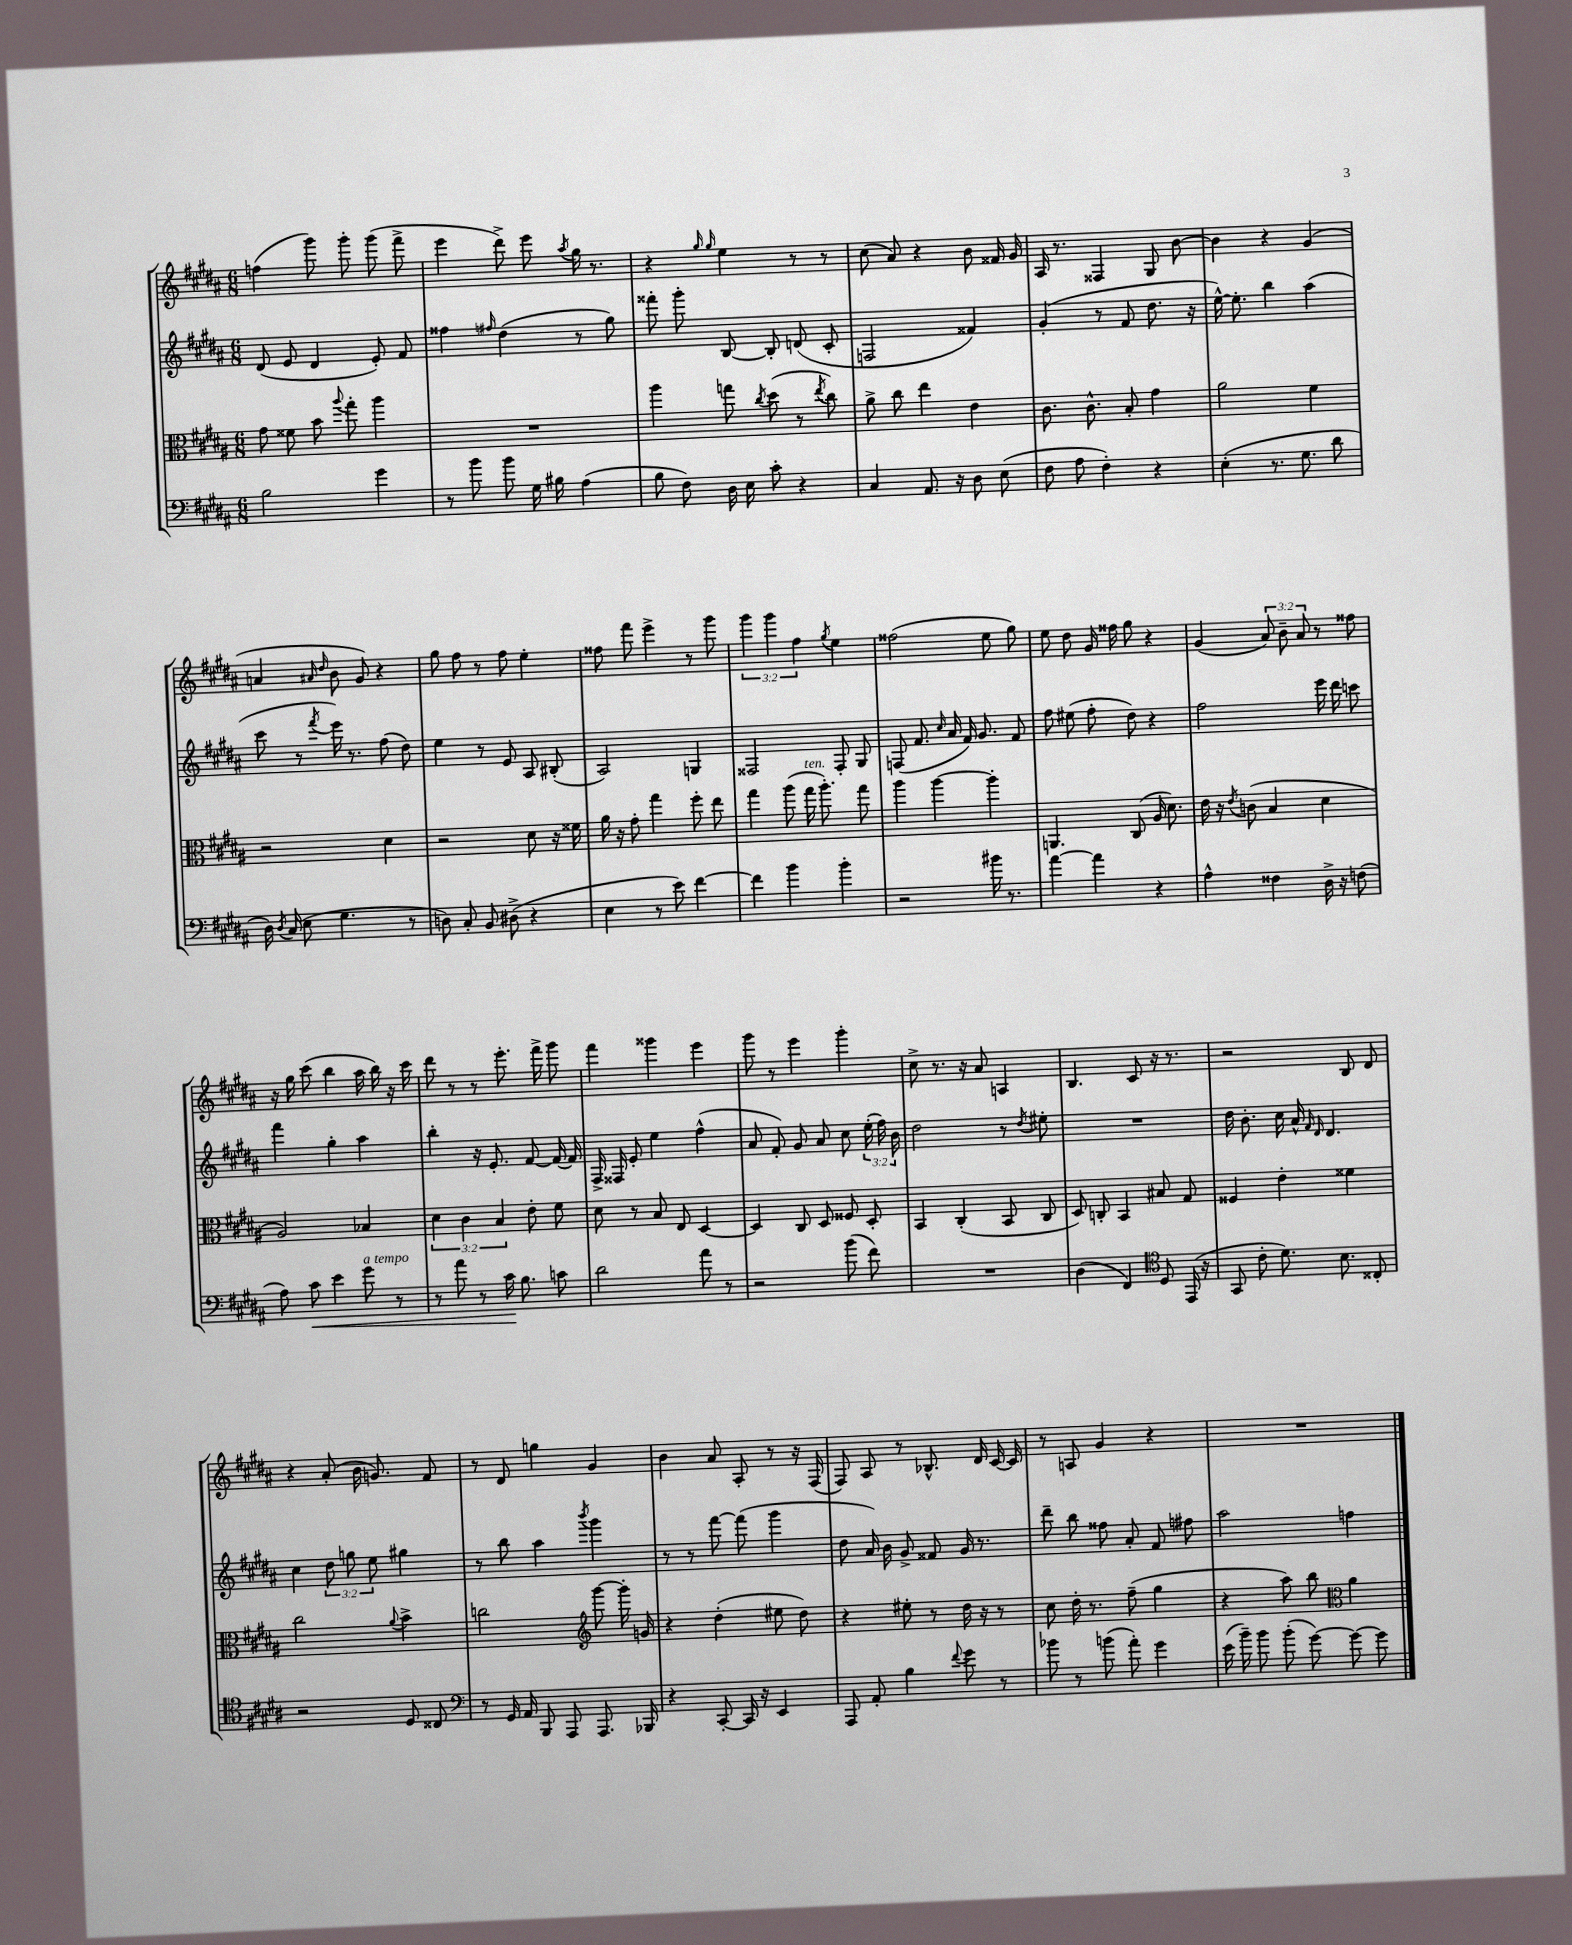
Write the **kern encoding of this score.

**kern	**dynam	**kern	**kern	**kern
*part4	*part4	*part3	*part2	*part1
*staff4	*staff4	*staff3	*staff2	*staff1
*clefF4	*	*clefC3	*clefG2	*clefG2
*k[f#c#g#d#a#]	*	*k[f#c#g#d#a#]	*k[f#c#g#d#a#]	*k[f#c#g#d#a#]
*M6/8	*	*M6/8	*M6/8	*M6/8
=1	=1	=1	=1	=1
2B\	.	8g#\	(8d#/	(4ffn\
.	.	8f##X\	8e/	.
.	.	8b\	4d#/	8ggg#\)
.	.	8qqaa#/	.	.
.	.	8gg#'\	.	8ggg#'\
4g#\	.	4aa#\	8e'/)	(8ggg#\
.	.	.	8f#/	8fff#^\
=2	=2	=2	=2	=2
8r	.	2.r	4ff##X\	4eee\
8b\	.	.	.	.
.	.	.	16qqff#X/	.
8b\	.	.	(4dd#\	8ddd#^\)
16G#\	.	.	.	8eee\
16B#X\	.	.	.	.
.	.	.	.	8qaa#/
(4A#\	.	.	8r	16gg#\
.	.	.	.	8.r
.	.	.	8gg#\)	.
=3	=3	=3	=3	=3
8B\	.	4aa#\	8fff##X'\	4r
8F#\)	.	.	8ggg#'\	.
.	.	.	.	16qqgg#/
.	.	.	.	16qqgg#/
16D#\	.	8ggn\	[8B/	4ee\
16E\	.	.	.	.
.	.	8qcc#/	.	.
8c#'\	.	(8dd#\	8B'/]	.
4r	.	8r	(8dn/	8r
.	.	8qee/	.	.
.	.	8cc#\)	8c#'/	8r
=4	=4	=4	=4	=4
4C#/	.	8a#^\	2Fn/	(8cc#\
.	.	8cc#\	.	8a#/)
8.AA#/	.	4ee\	.	4r
16r	.	.	.	.
8D#\	.	4e\	4f##X/)	8b\
(8E\	.	.	.	16f##X/
.	.	.	.	16g#/
=5	=5	=5	=5	=5
8F#\	.	8.c#\	(4g#'/	16A#/
.	.	.	.	8.r
8A#\	.	.	.	.
.	.	8.c#^^\	.	.
4F#'\)	.	.	8r	4F##X/
.	.	8B'/	8f#/	.
4r	.	4g#\	8.dd#\	8G#/
.	.	.	.	[8b\
.	.	.	16r	.
=6	=6	=6	=6	=6
(4E'\	.	2a#\	[16ee^^\)	4b\]
.	.	.	8.ee'\]	.
8.r	.	.	4bb\	4r
8.G#\	.	.	.	.
.	.	4f#\	(4aa#\	(4g#/
8d#\	.	.	.	.
!!LO:LB:g=z
=7	=7	=7	=7	=7
16D#\)	.	2r	8ccc#\	4an/
8qD#/	.	.	.	.
(16C#/	.	.	.	.
8E\	.	.	8r	.
.	.	.	.	16qqa#X/
.	.	.	8qfff#/	16qqdd#/
4.G#\	.	.	16eee\)	8b\
.	.	.	8.r	.
.	.	.	.	8g#/)
.	.	4d#\	(8ff#\	4r
8r	.	.	8dd#\)	.
=8	=8	=8	=8	=8
8Dn\)	.	2r	4ee\	8gg#\
8C#'/	.	.	.	8ff#\
8BB/	.	.	8r	8r
(8D#X^\	.	.	8e/	8ff#\
4r	.	8d#\	8A#/	4ee'\
.	.	16r	(8B#X'/	.
.	.	16f##X\	.	.
=9	=9	=9	=9	=9
4E\	.	16a#\	2A#/)	8ff##X\
.	.	16r	.	.
.	.	8g#'\	.	8fff#\
8r	.	4gg#\	.	4eee^\
8e\)	.	.	.	.
[4f#\	.	8ff#'\	4Gn/	8r
.	.	8ee\	.	8ggg#\
=10	=10	=10	=10	=10
4f#\]	.	4gg#\	2F##X/	6ggg#\
.	.	.	.	6ggg#\
4b\	.	(8aa#\	.	.
.	.	.	.	6ff#\
!	!	!LO:TX:a:i:t=ten.	!	!
.	.	16gg#\	.	.
.	.	8.aa#'\)	.	.
.	.	.	.	8qgg#/
4b'\	.	.	8F##'/	4ee\
.	.	8gg#\	8G#/	.
=11	=11	=11	=11	=11
2r	.	4aa#\	(8Fn/	(2ff##X\
.	.	.	8.f#/	.
.	.	[4aa#\	.	.
.	.	.	16qqcc#/	.
.	.	.	16a#/	.
.	.	.	16f#/)	.
.	.	.	8.g#/	.
16b#X\	.	4aa#'\]	.	8ee\
8.r	.	.	.	.
.	.	.	8f#/	8gg#\)
=12	=12	=12	=12	=12
[4a#\	.	4.AAn/	8ff#\	8ee\
.	.	.	(8ee#X\	8dd#\
4a#\]	.	.	8ff#'\	16g#/
.	.	.	.	16ff##X\
.	.	(8C#/	8dd#\)	8gg#\
4r	.	16A#/	4r	4r
.	.	8.d#\)	.	.
=13	=13	=13	=13	=13
4A#^^\	.	16e\	2ff#\	(4g#/
.	.	16r	.	.
.	.	8qe/	.	.
.	.	(8cn\	.	.
4F##X\	.	4B/	.	12a#/)
.	.	.	.	12b~\
.	.	.	.	12a#/
16D#^\	.	4d#\	16eee\	8r
16r	.	.	16ddd#\	.
(8Fn\	.	.	8cccn\	8ff##X\
!!LO:LB:g=z
=14	=14	=14	=14	=14
8A#\)	.	2A#/)	4fff#\	16r
.	.	.	.	16gg#\
!	!LO:HP:b	!	!	!
8c#\	<	.	.	(8ccc#\
4e\	.	.	4gg#'\	4bb\
!LO:TX:a:i:t=a tempo	!	!	!	!
8g#\	.	4B-X/	4aa#\	16aa#\
.	.	.	.	16bb\)
8r	.	.	.	16r
.	.	.	.	16ccc#\
=15	=15	=15	=15	=15
8r	.	6d#\	4bb'\	8ddd#\
8a#\	.	.	.	8r
.	.	6c#\	.	.
8r	.	.	16r	8r
.	.	.	8.e'/	.
.	.	6B/	.	.
16c#\	.	.	.	8.eee'\
8.B\	[	.	.	.
.	.	8e'\	[8f#/	.
.	.	.	.	16fff#^\
8cn\	.	8f#\	16f#/_	8ggg#\
.	.	.	16f#/]	.
=16	=16	=16	=16	=16
2d#\	.	8d#\	16F#^/	4fff#\
.	.	.	16F##X/	.
.	.	8r	8e'/	.
.	.	8B/	4ee\	4ggg##X\
.	.	8E/	.	.
8a#\	.	[4D#/	(4ff#^^\	4eee\
8r	.	.	.	.
=17	=17	=17	=17	=17
2r	.	4D#/]	8a#/	8ggg#\
.	.	.	8f#'/)	8r
.	.	8C#/	8g#/	4eee\
.	.	8D#/	8a#/	.
(8b\	.	8F##X/	8cc#\	4ggg#'\
8f#\)	.	8D#'/	(24ee'\	.
.	.	.	24ff#\)	.
.	.	.	24b\	.
=18	=18	=18	=18	=18
2.r	.	4BB/	2dd#\	8cc#^\
.	.	.	.	8.r
.	.	(4C#'/	.	.
.	.	.	.	16r
.	.	.	.	8a#/
.	.	8BB/	8r	4An/
.	.	.	8qdd#/	.
.	.	8C#/	8ee#X'\	.
=19	=19	=19	=19	=19
(4D#\	.	8D#/)	2.r	4.B/
.	.	8Cn'/	.	.
4FF#/)	.	4BB/	.	.
.	.	.	.	8c#/
*clefC4	*	*	*	*
8D#/	.	8B#X/	.	16r
.	.	.	.	8.r
(16EE/	.	8G#/	.	.
16r	.	.	.	.
=20	=20	=20	=20	=20
8GG#/	.	4F##X/	16dd#\	2r
.	.	.	8.b'\	.
8c#'\	.	.	.	.
8.d#\)	.	4e'\	16cc#\	.
.	.	.	16a#^^/	.
.	.	.	16qqf#/	.
.	.	.	16qqd#/	.
.	.	.	4.d#/	.
8.B\	.	.	.	.
.	.	4f##X\	.	8B/
8C##X'/	.	.	.	8d#/
!!LO:LB:g=z
=21	=21	=21	=21	=21
2r	.	2cc#\	4cc#\	4r
.	.	.	12dd#\	(8a#'/
.	.	.	12ggn\	.
.	.	.	.	16b\
.	.	.	12ee\	.
.	.	.	.	8.gn/)
.	.	8qqa#/	.	.
8D#/	.	4b^\	4gg#X\	.
8C##X/	.	.	.	8f#/
=22	=22	=22	=22	=22
*clefF4	*	*	*	*
8r	.	2ccn\	8r	8r
16GG#/	.	.	8bb\	8d#/
16AA#/	.	.	.	.
8BBB/	.	.	4aa#\	4ggn\
8AAA#/	.	.	.	.
*	*	*clefG2	*	*
.	.	.	8qbbb/	.
8.AAA#/	.	[8ggg#\	4ggg#\	4g#/
.	.	16ggg#'\]	.	.
16BBB-X/	.	16gn/	.	.
=23	=23	=23	=23	=23
4r	.	4r	8r	4b\
.	.	.	8r	.
[8CC#'/	.	(4dd#'\	[8fff#\	8a#/
16CC#/]	.	.	(8fff#\]	8A#'/
16r	.	.	.	.
4EE/	.	8ee#X\	4ggg#\	8r
.	.	8dd#\)	.	16r
.	.	.	.	(16F#/
=24	=24	=24	=24	=24
8AAA#/	.	4r	8dd#\	8F#/)
8AA#'/	.	.	16a#/)	8A#/
.	.	.	16b\	.
4B\	.	8ee#X'\	8g#^/	8r
.	.	8r	8f##X/	8.B-X^^/
8qqf#/	.	.	.	.
8g#\	.	16dd#\	16g#/	.
.	.	16r	8.r	16d#/
8r	.	8r	.	[16c#/
.	.	.	.	16c#/]
=25	=25	=25	=25	=25
8b-X\	.	8cc#\	8ddd#~\	8r
8r	.	16dd#'\	8bb\	8An/
.	.	8.r	.	.
(8bn\	.	.	8ff##X\	4g#/
8a#'\)	.	(8ff#~\	8a#'/	.
4g#\	.	4gg#\	8f#/	4r
.	.	.	8ff#X\	.
=26	=26	=26	=26	=26
(16e\	.	4r	2aa#\	2.r
16b~\)	.	.	.	.
8b\	.	.	.	.
(8b'\	.	8aa#\)	.	.
[8g#\)	.	8bb\	.	.
*	*	*clefC3	*	*
8g#\_	.	4a#\	4ffn\	.
8g#\]	.	.	.	.
==	==	==	==	==
*-	*-	*-	*-	*-
